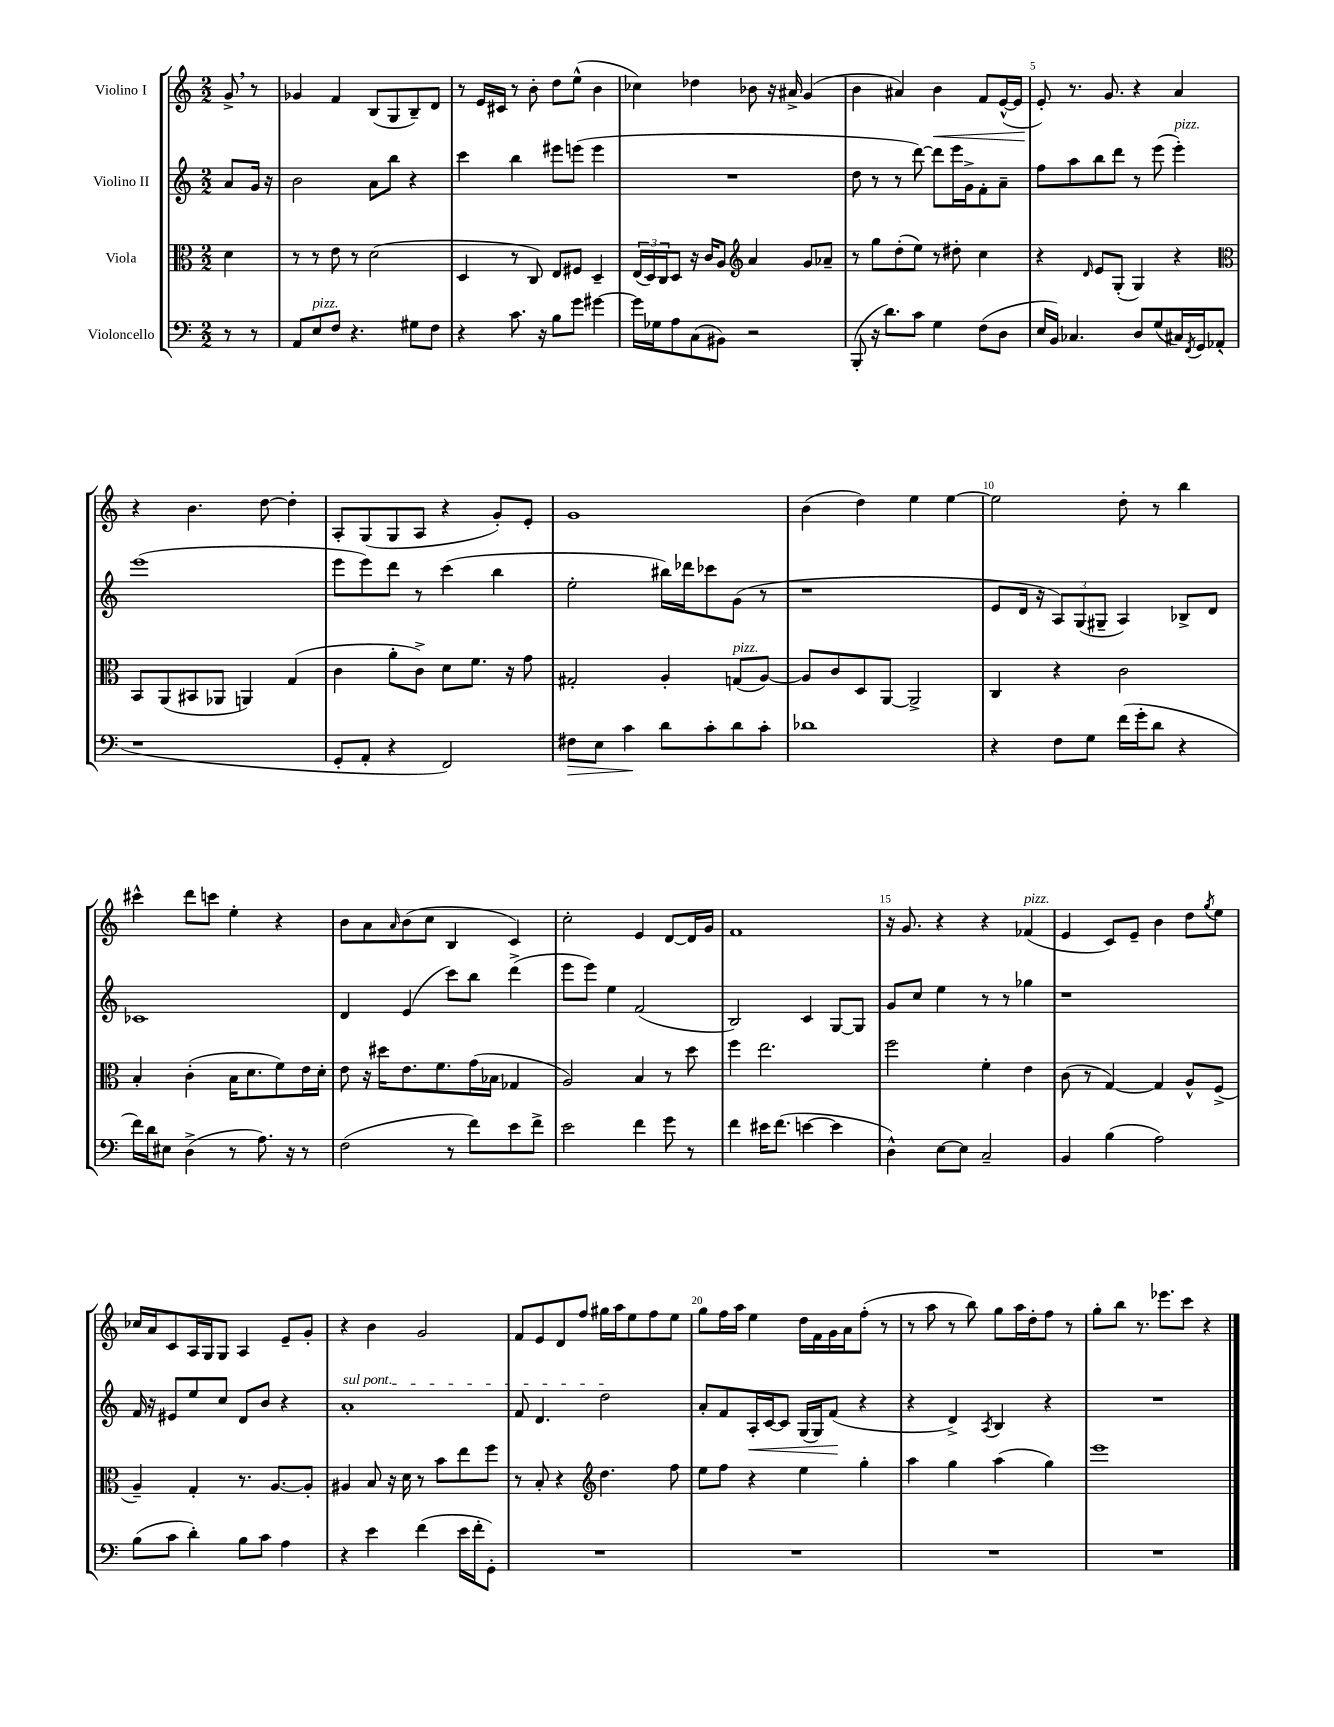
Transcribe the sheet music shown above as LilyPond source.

<<
\new StaffGroup <<
\new Staff = "s0" \with { instrumentName = "Violino I" } {
    \clef treble \key c \major \numericTimeSignature \time 2/2 \partial 4
    g'8-> \breathe r8 |
    ges'4 f'4 b8( g8 b8--) d'8 |
    r8 e'16 cis'16 r8 b'8-. d''8 e''8-^( b'4 |
    ces''4) des''4 bes'8 r16 ais'16-> g'4( |
    b'4 ais'4) b'4\< f'8 e'16~-^( e'16 |
    e'8-.\!) r8. g'8. r4 a'4 |
    r4 b'4. d''8~ d''4-. |
    a8-. g8( g8 a8 r4 g'8-.) e'8-. |
    g'1 |
    b'4( d''4) e''4 e''4~ |
    e''2 d''8-. r8 b''4 |
    cis'''4-^ d'''8 c'''8 e''4-. r4 |
    b'8 a'8 \grace { a'16 } b'8( c''8 b4 c'4) |
    c''2-. e'4 d'8~ d'16 g'16 |
    f'1 |
    r16 g'8. r4 r4 fes'4^\markup { \italic "pizz." }( |
    e'4 c'8) e'8-- b'4 d''8 \acciaccatura { g''8 } e''8 |
    ces''16 a'16 c'8 a16 g16 g8 a4 e'8-- g'8-. |
    r4 b'4 g'2 |
    f'8 e'8 d'8 f''8 gis''16 a''16 e''8 f''8 e''8 |
    g''8 f''16 a''16 e''4 d''16 f'16 g'16 a'16 f''8-.( r8 |
    r8 a''8 r8 b''8) g''8 a''16 d''16-. f''8 r8 |
    g''8-. b''8 r8. ees'''8. c'''8 r4 \bar "|." |
}
\new Staff = "s1" \with { instrumentName = "Violino II" } {
    \clef treble \key c \major \numericTimeSignature \time 2/2 \partial 4
    a'8 g'16 r16 |
    b'2 a'8 b''8 r4 |
    c'''4 b''4 eis'''8 e'''8( e'''4 |
    R1 |
    d''8 r8 r8 d'''8~) d'''8 e'''16 g'16-> f'8-. a'8-- |
    f''8 a''8 b''8 d'''8 r8 e'''8( e'''4-.^\markup { \italic "pizz." }) |
    e'''1( |
    e'''8 e'''8) d'''8 r8 c'''4( b''4 |
    e''2-. bis''16) des'''16 ces'''8 g'8( r8 |
    r1 |
    e'8 d'16 r16 \tuplet 3/2 { a8) g8( gis8-- } a4) bes8-> d'8 |
    ces'1 |
    d'4 e'4( c'''8) b''8 d'''4->( |
    e'''8 e'''8) e''4 f'2( |
    b2) c'4 g8~ g8 |
    g'8 c''8 e''4 r8 r8 ges''4 |
    r1 |
    f'16 r16 eis'8 e''8 c''8 d'8 b'8 r4 |
    \once \override TextSpanner.bound-details.left.text = \markup { \italic "sul pont." } a'1-.\startTextSpan |
    f'8 d'4. d''2\stopTextSpan |
    a'8-. f'8 a16-.\< c'16~ c'8 g16( g16) f'8\!( r4 |
    r4 d'4->) \acciaccatura { a8 } b4 r4 |
    R1 \bar "|." |
}
\new Staff = "s2" \with { instrumentName = "Viola" } {
    \clef alto \key c \major \numericTimeSignature \time 2/2 \partial 4
    d'4 |
    r8 r8 e'8 r8 d'2( |
    d4 r8 c8) e8 fis8 d4-- |
    \tuplet 3/2 { e16( d16) c16 } d8 r16 c'16 a8 \clef treble a'4 g'8 aes'8-- |
    r8 g''8 d''8-.( e''8) r8 dis''8-. c''4 |
    r4 \grace { d'16 } e'8 g8-.( g4) r4 |
    \clef alto b,8 a,8( bis,8 aes,8 a,4) g4( |
    c'4 a'8-. c'8->) d'8 f'8. r16 g'8 |
    gis2-. a4-. g8^\markup { \italic "pizz." }( a8~) |
    a8 c'8 d8 a,8~ a,2-> |
    c4 r4 c'2 |
    b4-. c'4-.( b16 d'8. f'8) e'16 d'16-. |
    e'8 r16 dis''16 e'8. f'8. g'16( bes16 ges4 |
    a2) b4 r8 d''8 |
    f''4 e''2. |
    f''2 f'4-. e'4 |
    c'8( r8 g4~) g4 a8-^ f8->( |
    a4--) g4-. r8. a8.~ a8-. |
    ais4 b8 r16 d'16 r8 b'8 e''8 f''8 |
    r8 b8-. r4 \clef treble d''4. f''8 |
    e''8 f''8 r4 e''4 g''4-. |
    a''4 g''4 a''4( g''4) |
    e'''1 \bar "|." |
}
\new Staff = "s3" \with { instrumentName = "Violoncello" } {
    \clef bass \key c \major \numericTimeSignature \time 2/2 \partial 4
    r8 r8 |
    a,8 e8^\markup { \italic "pizz." } f8 r4. gis8 f8 |
    r4 c'8. r16 b8 g'8 gis'4~ |
    gis'16 ges16 a8 c8( bis,8) r2 |
    b,,8-.( r16 d'8.) c'8 g4 f8( d8 |
    e16 b,16) ces4. d8 g8( cis16) \acciaccatura { f,8 } g,16 aes,8-.( |
    r1 |
    g,8-. a,8-. r4 f,2) |
    fis8\> e8 c'4\! d'8 c'8-. d'8 c'8-. |
    des'1 |
    r4 f8 g8 f'16( g'16-. d'8 r4 |
    f'16) d'16 eis8 d4->( r8 a8.) r16 r8 |
    f2( r8 f'8) e'8 f'8-> |
    e'2 f'4 g'8 r8 |
    f'4 eis'16 f'8.( e'4~ e'4 |
    d4-^) e8~ e8 c2-- |
    b,4 b4( a2) |
    b8( c'8 d'4-.) b8 c'8 a4 |
    r4 e'4 f'4( e'16 f'16-. g,8-.) |
    R1 |
    R1 |
    R1 |
    R1 \bar "|." |
}
>>
>>
\layout { \context { \Score \override BarNumber.break-visibility = ##(#f #t #t) barNumberVisibility = #(every-nth-bar-number-visible 5) } }
